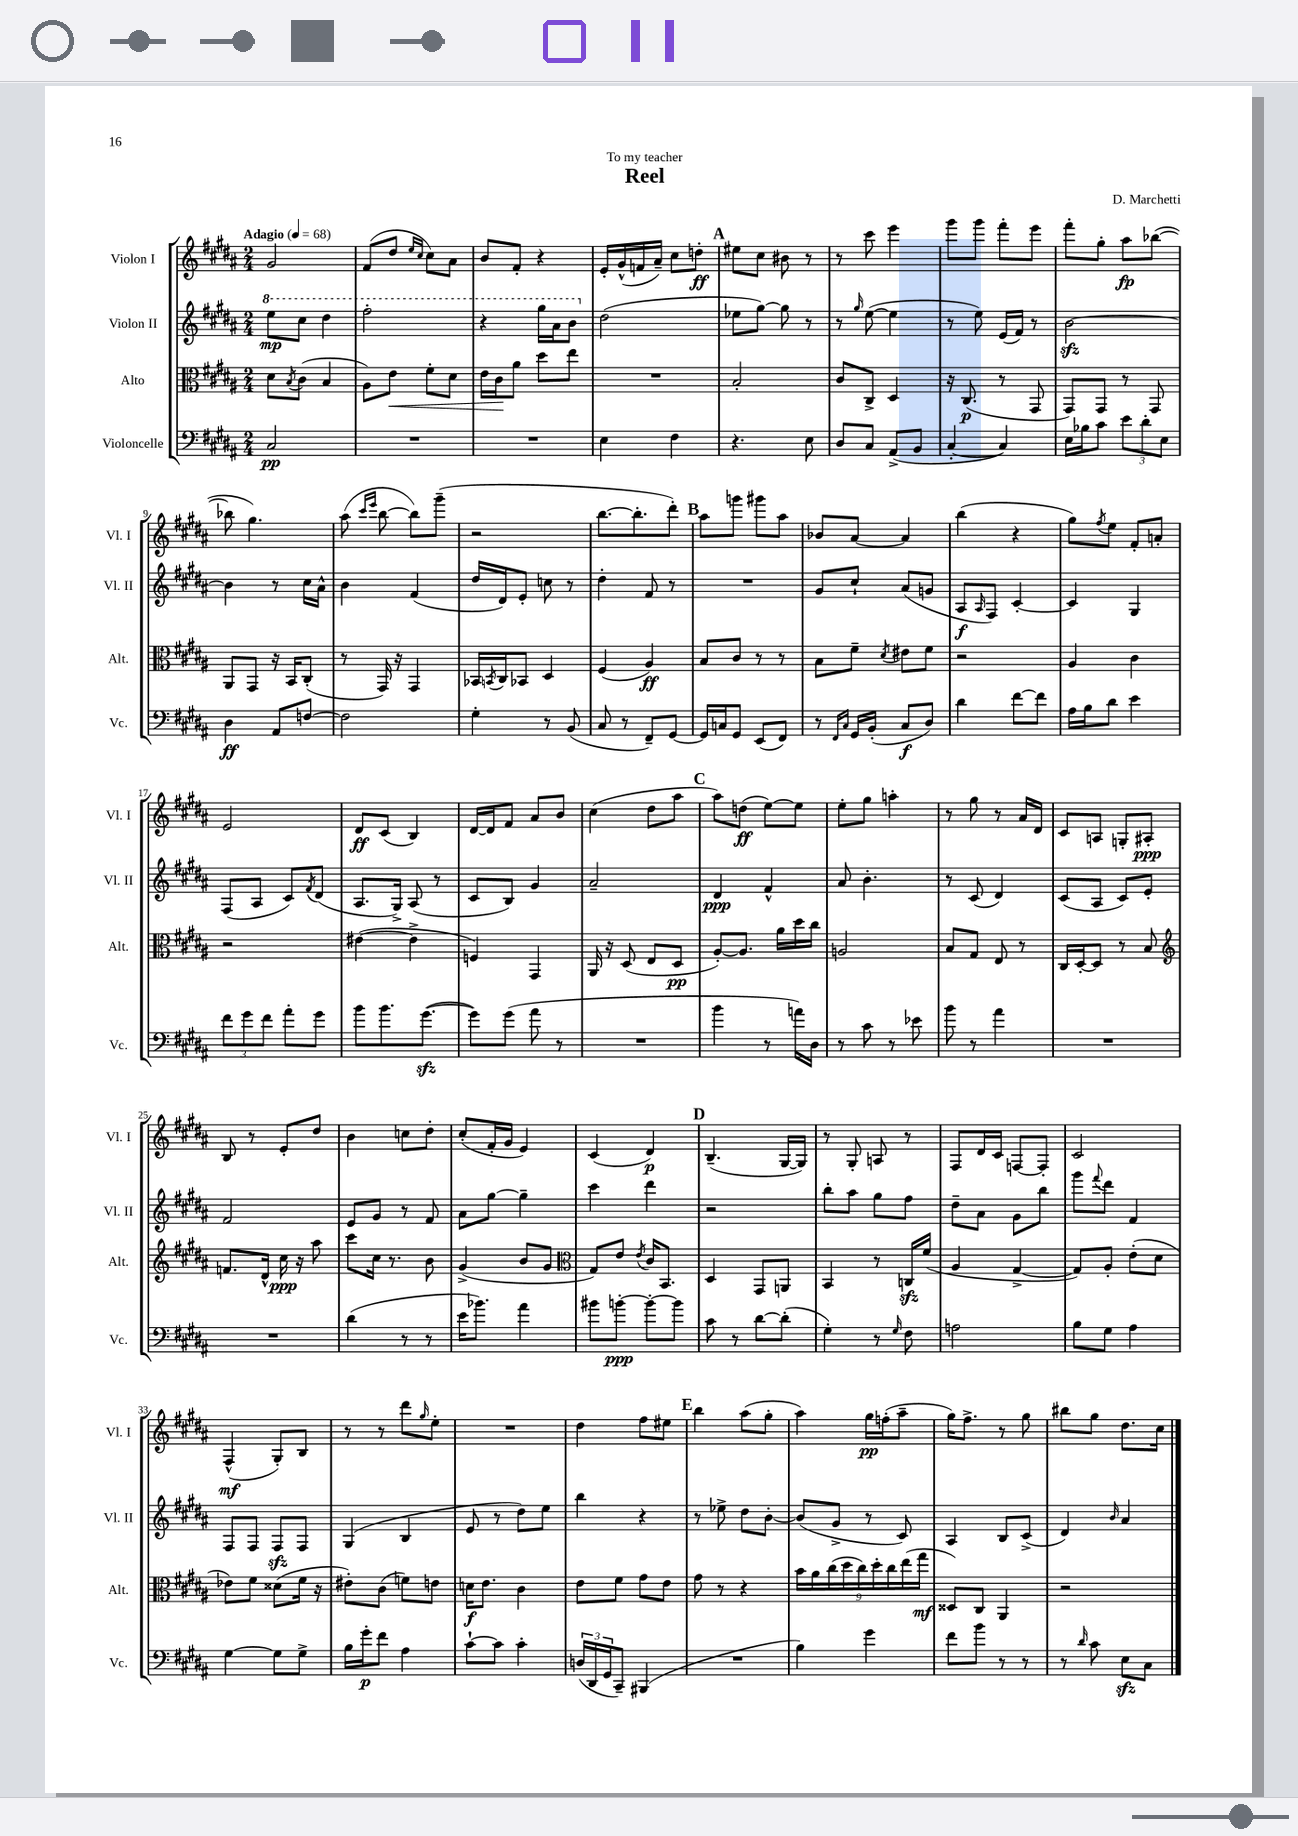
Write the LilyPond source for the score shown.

\header { title = "Reel" composer = "D. Marchetti" dedication = "To my teacher" }
<<
\new StaffGroup <<
\new Staff = "s0" \with { instrumentName = "Violon I" shortInstrumentName = "Vl. I" } {
    \clef treble \key b \major \numericTimeSignature \time 2/4 \tempo "Adagio" 4 = 68
    gis'2 |
    fis'8( dis''8 \grace { e''16 cis''16 } cis''8) ais'8 |
    b'8 fis'8-. r4 |
    e'16-. gis'16-^( f'16 ais'16--) cis''8 d''8-.\ff |
    \mark \markup { \bold "A" } eis''8 cis''8 bis'8 r8 |
    r8 cis'''8 e'''4 |
    gis'''8 gis'''8 fis'''8-. e'''8 |
    fis'''8-. gis''8-. ais''8\fp bes''8~( |
    bes''8 gis''4.) |
    ais''8( \grace { cis'''16 e'''16 } b''8~ b''8) gis'''8--( |
    r2 |
    b''8.~ b''8.-. dis'''8-.) |
    \mark \markup { \bold "B" } ais''8 g'''8 gis'''8 ais''8 |
    bes'8 ais'8~ ais'4 |
    b''4( r4 |
    gis''8) \acciaccatura { fis''8 } e''8 fis'8-. a'8-. |
    e'2 |
    dis'8\ff cis'8( b4) |
    dis'16~ dis'16 fis'8 ais'8 b'8 |
    cis''4( dis''8 ais''8 |
    \mark \markup { \bold "C" } ais''8) d''8\ff( e''8~) e''8 |
    e''8-. gis''8 a''4-. |
    r8 gis''8 r8 ais'16 dis'16 |
    cis'8 a8 g8-. ais8-.\ppp |
    b8 r8 e'8-. dis''8 |
    b'4 c''8 dis''8-. |
    cis''8-.( fis'16-. gis'16 e'4) |
    cis'4( dis'4\p) |
    \mark \markup { \bold "D" } b4.--( gis16~ gis16) |
    r8 gis8-. a8 r8 |
    fis8 dis'16 cis'16 f8~ f8-. |
    cis'2 |
    fis4-^\mf( gis8-.) b8 |
    r8 r8 dis'''8 \grace { gis''16 } e''8-. |
    R2 |
    dis''4 fis''8 eis''8 |
    \mark \markup { \bold "E" } b''4 ais''8( gis''8-. |
    ais''4) gis''16\pp f''16-.( ais''8-- |
    gis''16) fis''8.-> r8 gis''8 |
    bis''8 gis''8 dis''8. cis''16 \bar "|." |
}
\new Staff = "s1" \with { instrumentName = "Violon II" shortInstrumentName = "Vl. II" } {
    \clef treble \key b \major \numericTimeSignature \time 2/4
    \ottava #1 e'''8\mp cis'''8 dis'''4 |
    fis'''2-. |
    r4 gis'''16 ais''16 b''8 \ottava #0 |
    dis''2( |
    \mark \markup { \bold "A" } ees''8 gis''8~) gis''8 r8 |
    r8 \grace { gis''16 } e''8~( e''4 |
    r8 e''8) e'16( fis'16) r8 |
    b'2~\sfz |
    b'4 r8 cis''16 ais'16-^ |
    b'4 fis'4( |
    dis''16 dis'16) e'8-. c''8 r8 |
    dis''4-. fis'8 r8 |
    \mark \markup { \bold "B" } R2 |
    gis'8 cis''8-! ais'8( g'8 |
    ais8\f \grace { ais16 } fis8) cis'4~-. |
    cis'4 gis4 |
    fis8( ais8 cis'8) \acciaccatura { fis'8 } dis'8( |
    ais8. gis16->) ais8( r8 |
    cis'8 b8) gis'4 |
    ais'2-- |
    \mark \markup { \bold "C" } dis'4\ppp fis'4-^ |
    ais'8 b'4.-. |
    r8 cis'8( dis'4) |
    cis'8( ais8 cis'8) e'8-. |
    fis'2 |
    e'8 gis'8 r8 fis'8 |
    ais'8 gis''8~ gis''4-- |
    cis'''4 dis'''4 |
    \mark \markup { \bold "D" } r2 |
    b''8-. ais''8 gis''8 fis''8 |
    dis''8-- ais'8 gis'8 b''8 |
    gis'''8 \appoggiatura { fis'''8 } dis'''8 fis'4 |
    fis8 fis8 fis8\sfz fis8 |
    gis4( b4 |
    e'8 r8 dis''8) e''8 |
    b''4 r4 |
    \mark \markup { \bold "E" } r8 ees''8-> dis''8 b'8~-. |
    b'8( gis'8-> r8 cis'8) |
    ais4 b8 cis'8->( |
    dis'4) \grace { b'16 } ais'4 \bar "|." |
}
\new Staff = "s2" \with { instrumentName = "Alto" shortInstrumentName = "Alt." } {
    \clef alto \key b \major \numericTimeSignature \time 2/4
    dis'8 \acciaccatura { b8 } cis'8( b4 |
    ais8) e'8\< fis'8-. dis'8 |
    e'16 cis'16\! ais'8 dis''8 e''8 |
    R2 |
    \mark \markup { \bold "A" } b2-. |
    cis'8 cis8-> dis4 |
    r16 cis8.\p( r8 gis,8 |
    gis,8) gis,8 r8 gis,8 |
    ais,8 gis,8 r16 b,16 cis8-.( |
    r8 gis,16) r16 gis,4 |
    bes,16 \acciaccatura { b,8 } cis16 bes,8 dis4 |
    fis4( ais4\ff) |
    \mark \markup { \bold "B" } b8 cis'8 r8 r8 |
    b8 fis'8-- \acciaccatura { dis'8 } eis'8 fis'8 |
    r2 |
    ais4 cis'4 |
    r2 |
    eis'4~( eis'4-> |
    f4) gis,4 |
    ais,16 r16 dis8( e8 dis8\pp |
    \mark \markup { \bold "C" } ais8~-.) ais8. ais'16 dis''16 cis''16 |
    a2 |
    b8 gis8 e8 r8 |
    cis16 dis16~-. dis8 r8 b8 |
    \clef treble f'8. dis'16-^ cis''16\ppp r16 ais''8 |
    cis'''8 cis''16 r8. b'8 |
    gis'4->( b'8 gis'8 |
    \clef alto gis8) e'8 \acciaccatura { e'8 } cis'16 b,8. |
    \mark \markup { \bold "D" } dis4 gis,8 a,8 |
    b,4 r8 c16\sfz fis'16( |
    ais4 gis4~-> |
    gis8) ais8-. e'8-.( dis'8 |
    ees'8) fis'8 disis'8( fis'16 r16 |
    eis'8-.) cis'8( f'8) e'8 |
    d'16\f e'8. cis'4 |
    e'8 fis'8 gis'8 e'8 |
    \mark \markup { \bold "E" } gis'8 r8 r4 |
    \tuplet 9/8 { b'16 ais'16 cis''16( dis''16 cis''16) dis''16-. cis''16 e''16( gis''16\mf } |
    disis8) cis8 ais,4 |
    r2 \bar "|." |
}
\new Staff = "s3" \with { instrumentName = "Violoncelle" shortInstrumentName = "Vc." } {
    \clef bass \key b \major \numericTimeSignature \time 2/4
    cis2\pp |
    R2 |
    R2 |
    e4 fis4 |
    \mark \markup { \bold "A" } r4. e8 |
    dis8 cis8 ais,8->( b,8 |
    cis4~-. cis4) |
    e16 bes16 cis'8 \tuplet 3/2 { e'8 dis'8-. e8 } |
    dis4\ff ais,8 f8~ |
    f2 |
    gis4-. r8 b,8( |
    cis8 r8 fis,8--) gis,8~ |
    \mark \markup { \bold "B" } gis,16 c16 gis,8 e,8( fis,8) |
    r8 \grace { fis,16 cis16 } gis,16 b,16-.( cis8\f dis8) |
    dis'4 fis'8~ fis'8 |
    ais16 b16 dis'8 e'4 |
    \tuplet 3/2 { fis'8 gis'8 fis'8 } ais'8-. gis'8 |
    b'8 b'8. gis'8.~\sfz( |
    gis'8) gis'8( ais'8 r8 |
    R2 |
    \mark \markup { \bold "C" } b'4 r8 a'16) dis16 |
    r8 cis'8 r8 ees'8 |
    b'8 r8 ais'4 |
    R2 |
    R2 |
    dis'4( r8 r8 |
    e'16 bes'8.) ais'4 |
    bis'8 b'8~-.\ppp b'8~-. b'8 |
    \mark \markup { \bold "D" } cis'8 r8 dis'8~ dis'8-.( |
    gis4-.) r8 \grace { gis16 } fis8 |
    a2 |
    b8 gis8 ais4 |
    gis4~ gis8 gis8-> |
    b16 gis'16-.\p fis'8 ais4 |
    cis'8~-! cis'8 cis'4-. |
    \tuplet 3/2 { d16( dis,16 gis,16 } cis,8--) bis,,4( |
    \mark \markup { \bold "E" } R2 |
    b4) gis'4 |
    fis'8 b'8 r8 r8 |
    r8 \grace { dis'16 } cis'8 e8\sfz cis8 \bar "|." |
}
>>
>>
